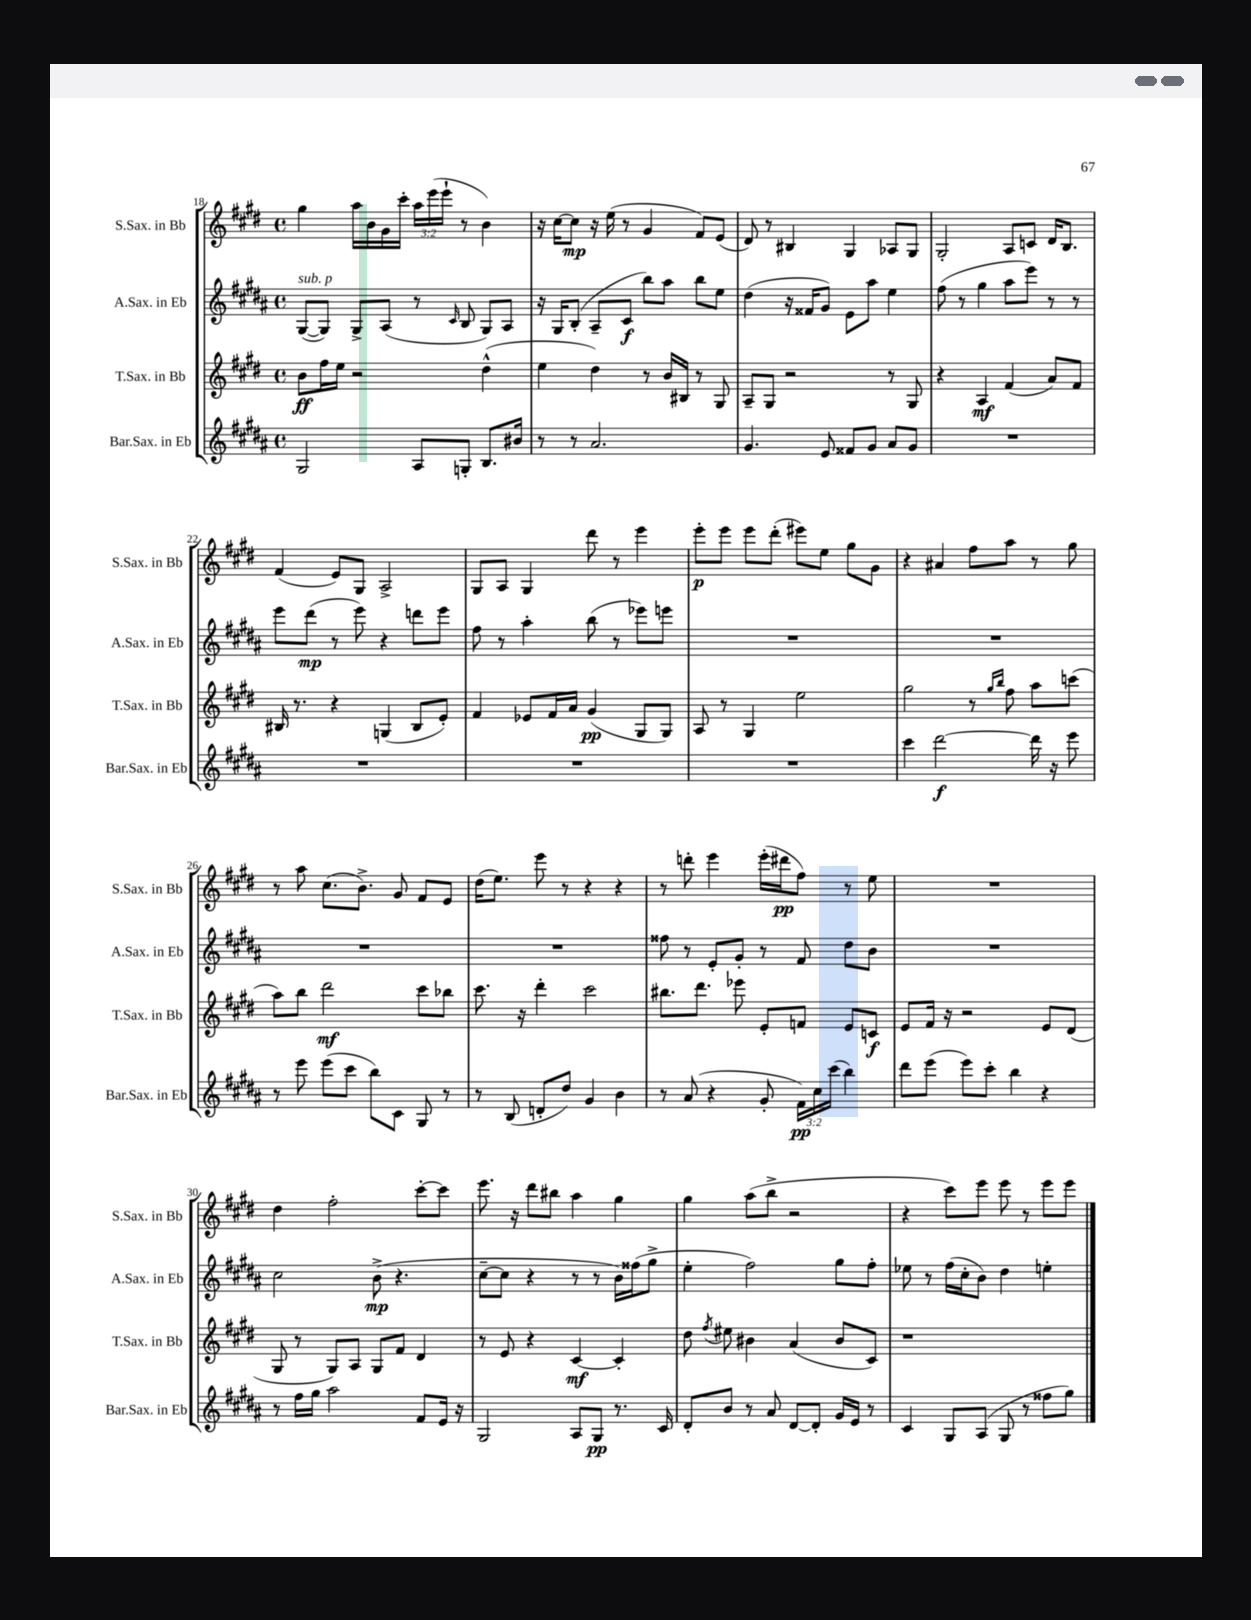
<<
\new StaffGroup <<
\new Staff = "s0" \with { instrumentName = "S.Sax. in Bb" shortInstrumentName = "S.Sax. in Bb" } {
    \clef treble \key e \major \defaultTimeSignature \time 4/4 \override Staff.TupletNumber.text = #tuplet-number::calc-fraction-text
    \autoBeamOff gis''4 a''16[ b'16 gis'16 cis'''16]-. \tuplet 3/2 { a''16[ e'''16( e'''16]-! } r8 b'4) |
    r16 cis''16[~ cis''8]\mp r16 e''16( r8 gis'4 fis'8[) e'8]( |
    dis'8) r8 bis4 gis4 aes8[ gis8] |
    gis2-. a8[ c'8] dis'16[ b8.] |
    fis'4( e'8[) gis8] a2-> |
    gis8[ a8] gis4 dis'''8 r8 e'''4 |
    e'''8[-.\p e'''8] e'''8[ dis'''8]-.( eis'''8[) e''8] gis''8[ gis'8] |
    r4 ais'4 fis''8[ a''8] r8 gis''8 |
    r8 a''8 cis''8.[( b'8.]->) gis'8 fis'8[ e'8] |
    dis''16[( e''8.]) e'''8 r8 r4 r4 |
    r8 d'''8-. e'''4 e'''16[-.( dis'''16\pp fis''8]) r8 e''8 |
    R1 |
    dis''4 fis''2-. cis'''8[~-. cis'''8] |
    e'''8. r16 dis'''8[ bis''8] a''4 gis''4 |
    gis''4 a''8[( b''8]-> r2 |
    r4 cis'''8[) e'''8] e'''8 r8 e'''8[ e'''8] \bar "|." |
}
\new Staff = "s1" \with { instrumentName = "A.Sax. in Eb" shortInstrumentName = "A.Sax. in Eb" } {
    \clef treble \key b \major \defaultTimeSignature \time 4/4
    \autoBeamOff gis8[~^\markup { \italic "sub. p" }( gis8]) gis8[-> ais8]( r8 \grace { cis'16 } b8 gis8[) ais8] |
    r16 gis16[ b8]-.( ais8[-- cis'8]\f b''8[) ais''8] b''8[ e''8] |
    dis''4( r16 fisis'16[ gis'8]) e'8[ ais''8] e''4 |
    fis''8( r8 gis''4 ais''8[ e'''8]) r8 r8 |
    e'''8[ dis'''8]\mp( r8 e'''8) r4 d'''8[ e'''8] |
    fis''8 r8 ais''4-. b''8( r8 ees'''8[) e'''8] |
    R1 |
    R1 |
    R1 |
    R1 |
    fisis''8 r8 e'8[-. gis'8]-. r8 fis'8 dis''8[ b'8] |
    R1 |
    cis''2 b'8->\mp( r4. |
    cis''8[~-- cis''8] r4 r8 r8 b'16[) fisis''16( gis''8]-> |
    e''4-. fis''2) gis''8[ fis''8]-. |
    ees''8 r8 fis''16[( cis''16-. b'8]) dis''4 e''4-. \bar "|." |
}
\new Staff = "s2" \with { instrumentName = "T.Sax. in Bb" shortInstrumentName = "T.Sax. in Bb" } {
    \clef treble \key e \major \defaultTimeSignature \time 4/4
    \autoBeamOff b'8[\ff fis''16 e''16] r2 dis''4-^( |
    e''4 dis''4) r8 b'16[ bis16] r8 gis8 |
    a8[-- gis8] r2 r8 gis8 |
    r4 a4\mf fis'4( a'8[) fis'8] |
    bis16 r8. r4 g4( bis8[ e'8]-.) |
    fis'4 ees'8[ fis'16 a'16] gis'4\pp( gis8[ gis8]) |
    a8 r8 gis4 e''2 |
    gis''2 r8 \grace { gis''16[ b''16] } fis''8 a''8[ c'''8]( |
    a''8[) b''8] dis'''2\mf cis'''8[ bes''8] |
    cis'''8. r16 dis'''4-. cis'''2 |
    bis''8.[ dis'''8.] ees'''8 e'8[-. f'8] e'8[ c'8]\f |
    e'8[ fis'16] r16 r2 e'8[ dis'8]( |
    gis8 r8 gis8[) a8] gis8[ fis'8] dis'4 |
    r8 e'8 r4 cis'4~\mf cis'4-. |
    dis''8 \acciaccatura { fis''8 } eis''8 bis'4 a'4( bis'8[ cis'8]) |
    r1 \bar "|." |
}
\new Staff = "s3" \with { instrumentName = "Bar.Sax. in Eb" shortInstrumentName = "Bar.Sax. in Eb" } {
    \clef treble \key b \major \defaultTimeSignature \time 4/4 \override Staff.TupletNumber.text = #tuplet-number::calc-fraction-text
    \autoBeamOff gis2 ais8[ g8]-. b8.[ bis'16] |
    r8 r8 ais'2. |
    gis'4. e'8 fisis'8[ gis'8] ais'8[ gis'8] |
    R1 |
    R1 |
    R1 |
    R1 |
    cis'''4 dis'''2~\f dis'''16 r16 e'''8 |
    r8 e'''8 e'''8[( cis'''8] b''8[) cis'8] gis8 r8 |
    r8 b8( d'8[-. dis''8]) gis'4 b'4 |
    r8 ais'8( r4 gis'8-. \tuplet 3/2 { fis'16[\pp) cis''16 cis'''16]( } b''4) |
    dis'''8[ e'''8]( e'''8[) cis'''8]-. b''4 r4 |
    r8 fis''16[ gis''16] ais''2 fis'8[ e'16] r16 |
    gis2 ais8[ gis8]\pp r8. cis'16 |
    dis'8[-. b'8] r8 ais'8 dis'8[~ dis'8]-. gis'16[ e'16] r8 |
    cis'4 gis8[ ais8]( gis8 r8 fisis''8[ gis''8]) \bar "|." |
}
>>
>>
\layout { \context { \Score currentBarNumber = #18 } }
